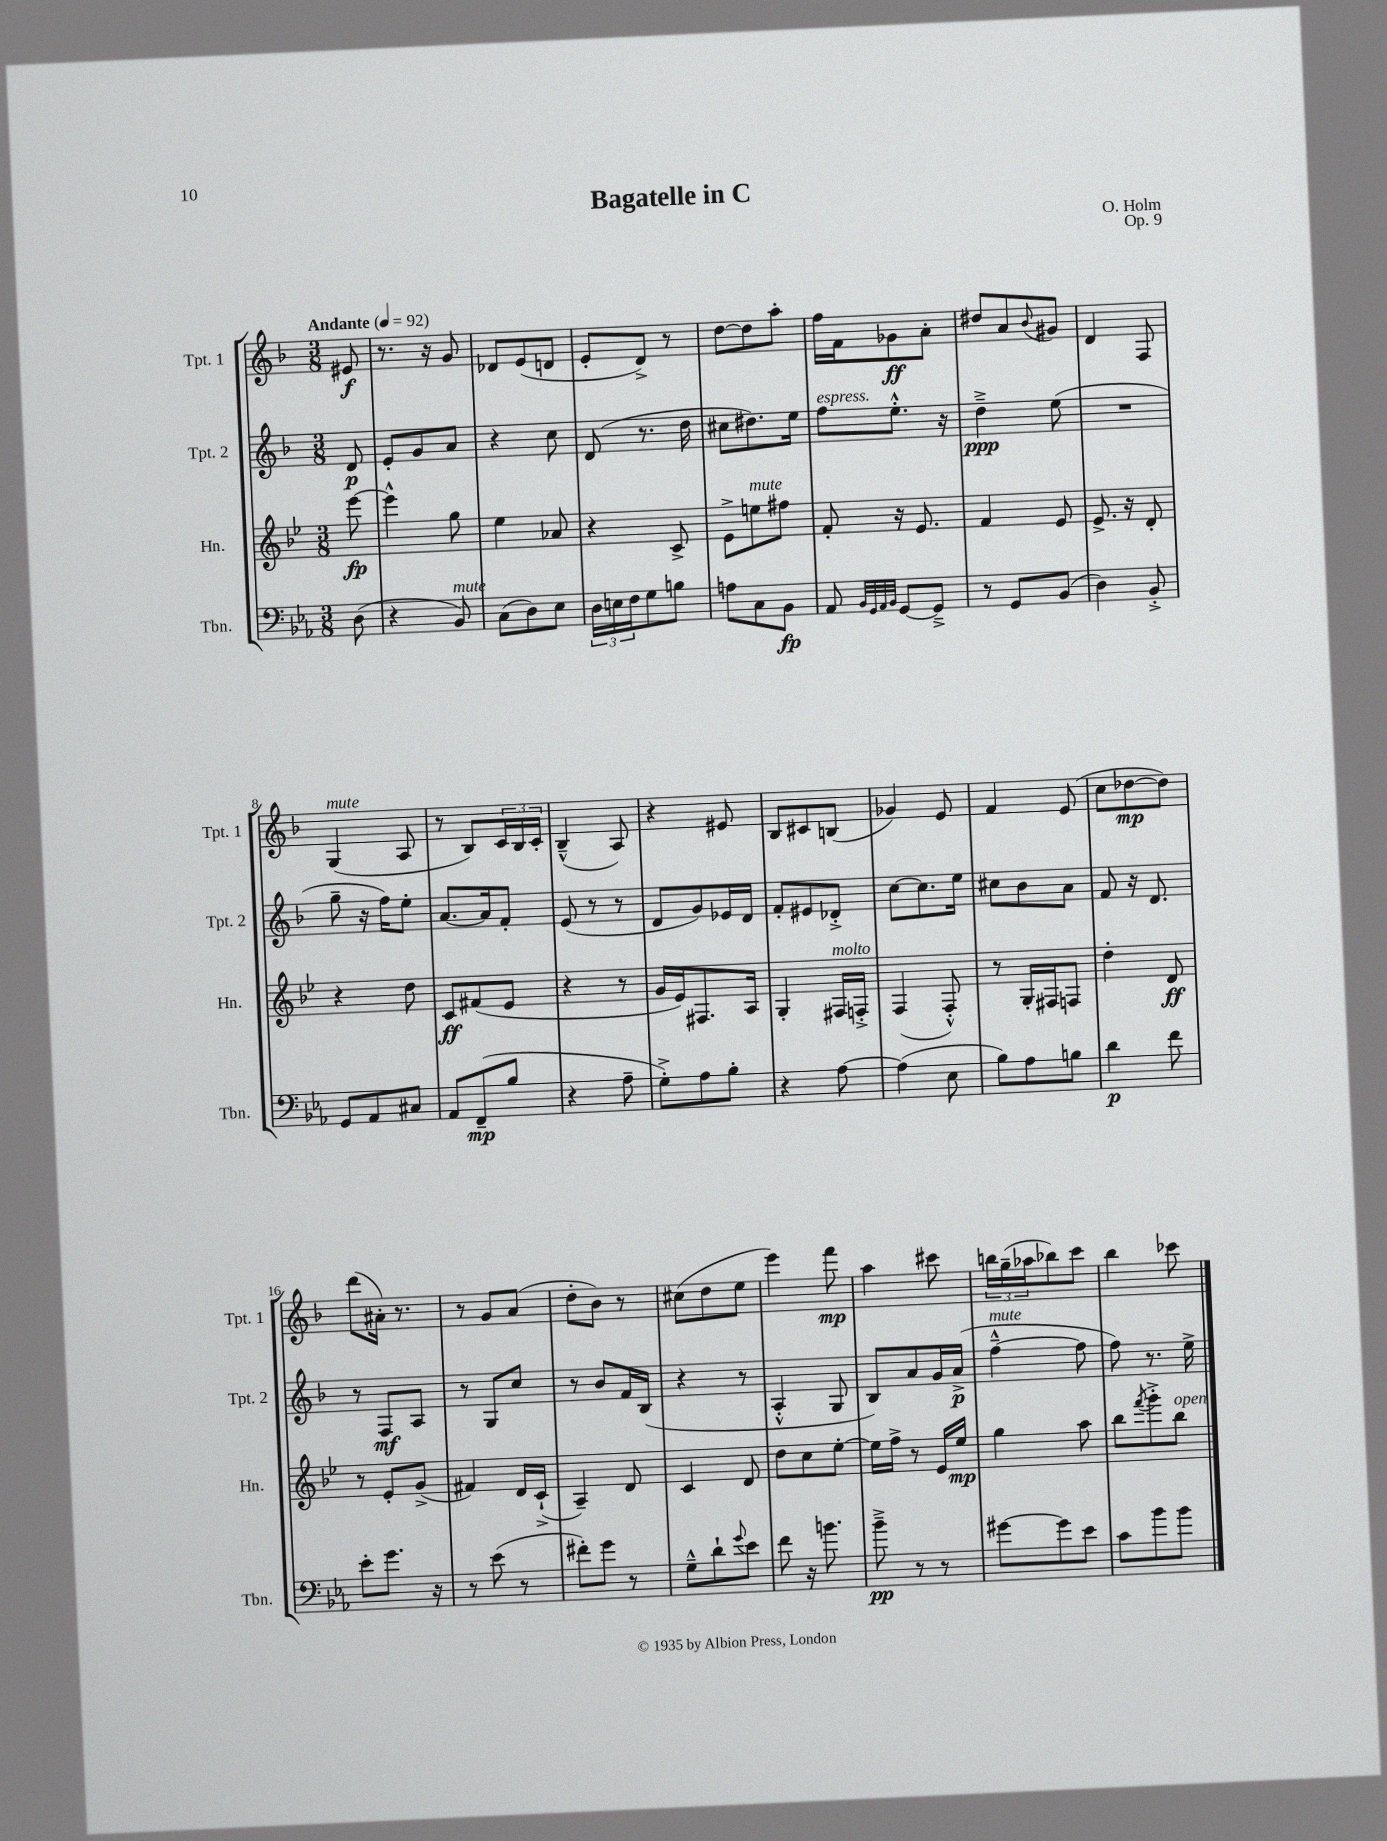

**kern	**kern	**kern	**kern
*staff4	*staff3	*staff2	*staff1
*clefF4	*clefG2	*clefG2	*clefG2
*k[b-e-a-]	*k[b-e-]	*k[b-]	*k[b-]
*M3/8	*M3/8	*M3/8	*M3/8
*MM92	*MM92	*MM92	*MM92
(8D	[8eee-	8d	8e#
=	=	=	=
4r	4eee-^^]	8e'	8.r
.	.	8g	.
.	.	.	16r
8BB-)	8gg	8a	8g
=	=	=	=
(8C	4ee-	4r	8d-
8D)	.	.	(8e
8E-	8a-	8cc	8d
=	=	=	=
24D	4r	(8d	8e'
24E	.	.	.
24F	.	.	.
8G	.	8.r	8d^)
8B	8c^	.	8r
.	.	16dd	.
=	=	=	=
8A	8e-^	8cc#	[8dd
8C	8ee	8.dd#)	8dd]
8BB-	8ff#	.	8aa'
.	.	16ee	.
=	=	=	=
8AA-	8f'	8ff	16ff
.	.	.	16f
32qqBB-	.	.	.
32qqGG	.	.	.
32qqAA-	.	.	.
32qqBB-	.	.	.
[8GG	16r	8.ee'^^	8g-
.	8.e-	.	.
8GG~^]	.	.	8a'
.	.	16r	.
=	=	=	=
8r	4f	4dd~^	8dd#
8GG	.	.	8a
.	.	.	8qqb-
(8BB-	8e-	(8ee	8g#
=	=	=	=
4D)	8.e-^	4.r	4d
.	16r	.	.
8BB-'^	8d'	.	8F
=	=	=	=
8GG	4r	8gg~	(4G
8AA-	.	16r	.
.	.	16ff)	.
8C#	8dd	8ee'	8A
=	=	=	=
8AA-	8c	[8.a	8r
(8FF~	(8f#	.	8B-)
.	.	16a]	.
8B-	8e-	8f'	24c
.	.	.	24B-
.	.	.	24c'
=	=	=	=
4r	4r	(8e	(4B-~^^
.	.	8r	.
8A-~	8r	8r	8A)
=	=	=	=
8G'^)	16g	8d	4r
.	16e-)	.	.
8A-	8.F#	8g)	.
8B-'	.	16e-	8e#
.	16A	16d	.
=	=	=	=
4r	4G'	8f'	8B-
.	.	8e#	8c#
[8A-	16F#	8d-'^	(8B
.	16F'^	.	.
=	=	=	=
(4A-]	(4F	[8cc	4g-)
.	.	8.cc]	.
8E-	8F'^^)	.	8e
.	.	16ee	.
=	=	=	=
8B-)	8r	8cc#	4f
8A-	16G'	8b-	.
.	16F#	.	.
8B	8F	8a	(8e
=	=	=	=
4d	4dd'	8f	8cc
.	.	16r	[8dd-
.	.	8.d	.
8f	8d	.	8dd-])
=	=	=	=
8e-'	8r	8r	(8ddd
8.g	8e-'	8F	16a#')
.	.	.	8.r
.	(8g^	8A	.
16r	.	.	.
=	=	=	=
8r	4f#)	8r	8r
(8e-	.	8G	8g
8r	16d	8cc	(8a
.	(16c`^	.	.
=	=	=	=
8f#')	4A~)	8r	8dd'
8g	.	8b-	8b-)
8r	8d	16f	8r
.	.	(16B-	.
=	=	=	=
8G~^^	4c	4r	(8cc#
8d`	.	.	8dd
8qqg	.	.	.
8e-	8d	8r	8ee
=	=	=	=
8f	8dd	4A'^^	4eee)
16r	8cc	.	.
8.b	.	.	.
.	[8ee-'	8G	8fff
=	=	=	=
8b-~^	16ee-]	8B-)	4aa
.	16ff^	.	.
8r	8r	8a	.
8r	16e-	16g	8ccc#
.	16ee-	(16a^	.
=	=	=	=
[8g#	4gg	[4ff~^^	24bb
.	.	.	(24gg~
.	.	.	24aa-
8g#]	.	.	8bb-)
8e-	8aa	8ff]	8ccc
=	=	=	=
8c	8bb-	8ff)	4bb-
.	8qfff	.	.
8b-	8ggg'^	8.r	.
8b-	8bb-	.	8ccc-
.	.	16ee^	.
==	==	==	==
*-	*-	*-	*-
